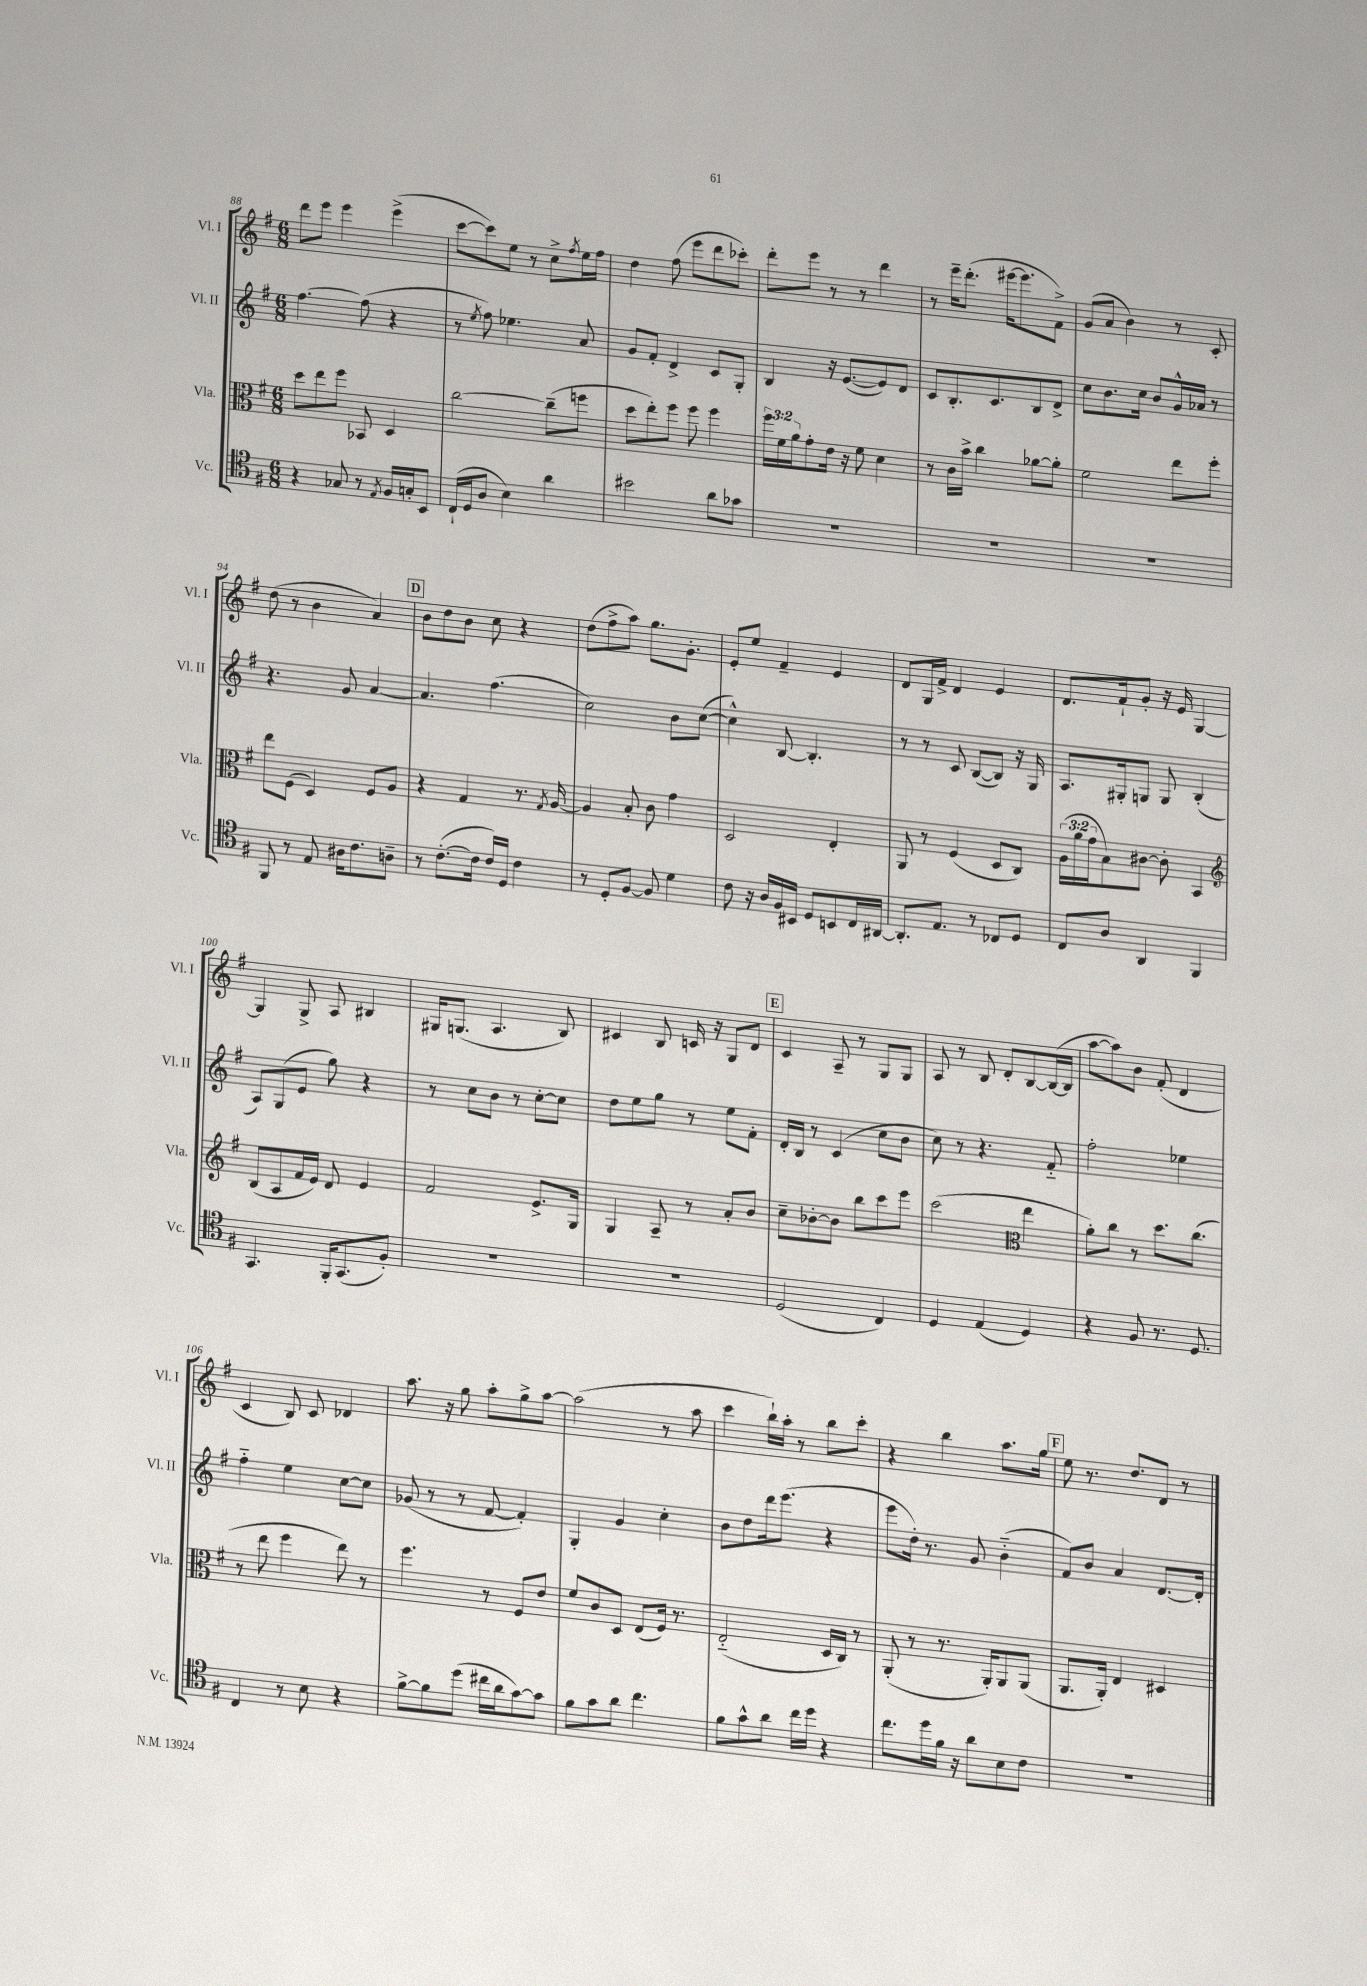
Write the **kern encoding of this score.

**kern	**kern	**kern	**kern
*part4	*part3	*part2	*part1
*staff4	*staff3	*staff2	*staff1
*I"Vc.	*I"Vla.	*I"Vl. II	*I"Vl. I
*I'Vc.	*I'Vla.	*I'Vl. II	*I'Vl. I
*clefC4	*clefC3	*clefG2	*clefG2
*k[f#]	*k[f#]	*k[f#]	*k[f#]
*M6/8	*M6/8	*M6/8	*M6/8
=88	=88	=88	=88
4r	8dd\L	[4.ff#\	8ddd\L
.	8ee\	.	8eee\J
8G-X/	8ff#\J	.	4eee\
8r	8BB-X/	(8ff#\]	.
8qE/	.	.	.
16F#/LL	4D/	4r	(4eee^\
16Gn'/J	.	.	.
8BB/J	.	.	.
=89	=89	=89	=89
(16C`/LL	[2cc\	8r	[8ccc\L
16D/J	.	.	.
.	.	8qee/	.
8A/J	.	8ff#\)	8ccc\])
4B\)	.	4.ee-X\	8ee\J
.	.	.	8r
4a\	(8cc~\L]	.	8cc^\L
.	.	.	8qff#/
.	8ffn\J	8a/	16ee\L
.	.	.	16ff#\JJ
=90	=90	=90	=90
2b#X\	8dd\L	8g/L	4dd\
.	8ee'\)	8f#'/J	.
.	8ff#\J	4d^/	(8ff#\
.	8ff#\	.	8eee\L
8a\L	4ff#\	8c/L	8ddd\
8g-X\J	.	8G'/J	8ccc-X'\J)
=91	=91	=91	=91
2.r	24ff#\LL	4B/	8ddd'\L
.	24f#\	.	.
.	24a\J	.	.
.	8g'\	.	8eee\J
.	16e\Jk	16r	8r
.	16r	([8.e/L	.
.	8f#\	.	8r
.	4d\	8e/])	4ddd\
.	.	8d/J	.
=92	=92	=92	=92
2.r	8r	8c/L	8r
.	16c\LL	8.B'/	16eee~\KL
.	16b^\JJ	.	(8.ddd'\J
.	4cc\	.	.
.	.	8.c/	.
.	.	.	[16eee#X\KL
.	.	.	8.eee#\]
.	[8a-X\L	8B/	.
.	8a-'\J]	8d^/J	8f#^\J)
=93	=93	=93	=93
2.r	2f#\	8cc\L	(8g/L
.	.	8.b\	8a/J
.	.	.	4b\)
.	.	16cc\Jk	.
.	.	8b/L	.
.	8ee\L	16g^^/L	8r
.	.	16a-X/JJ	.
.	8ff#'\J	8r	8c'/
!!LO:LB:g=z
=94	=94	=94	=94
8FF#/	8ee\L	4.r	(8dd\
8r	(8F#\J	.	8r
8E/	4D/)	.	4b\
16A#X\KL	.	8g/	.
8.c\	.	.	.
.	8F#/L	[4a/	4a/)
8An~\J	8A/J	.	.
!!LO:REH:place=s1:t=D
=95	=95	=95	=95
8r	4r	4.a/]	8b\L
([8.c'\L	.	.	8dd\
.	4G/	.	8b\J
16c\Jk]	.	.	.
16c/LL)	.	(4.ff#\	8cc\
16D/JJ	.	.	.
4c\	8.r	.	4r
.	8qG/	.	.
.	[16A/	.	.
=96	=96	=96	=96
8r	4A/]	2cc\)	(8dd\L
8D'/L	.	.	8ff#^\
[8F#/J	8B'/	.	8aa\J)
8F#/]	8c\	.	8.gg\L
4d\	4g\	8b\L	.
.	.	.	8.g'\J
.	.	([8cc\J	.
=97	=97	=97	=97
8c\	2D/	4cc^^\])	8e'/L
16r	.	.	8ee/J
16A/LL	.	.	.
16F#/	.	[8B/	4f#~/
16BB#X/JJ	.	.	.
8D/L	.	4.B'/]	.
8BBn/	4E'/	.	4e/
16C/L	.	.	.
[16AA#X/JJ	.	.	.
=98	=98	=98	=98
8.AA#'/L]	8AA/	8r	8d/L
.	8r	8r	16G/L
8.E/J	.	.	16f#^/JJ
.	(4F#/	8c/	4d/
8r	.	([8B/L	.
8C-X/L	8D/L	8B/J])	4e/
8D/J	8C/J)	16r	.
.	.	16G/	.
=99	=99	=99	=99
8C/L	(24A\LL	8.A/L	8.d/L
.	24a\	.	.
.	24g\J	.	.
8A/J	8B\)	.	.
.	.	16G#X'/k	16f#`/k
4AA/	[8c#X\J	8Gn/J	8g'/J
.	8c#'\]	8G/	16r
.	.	.	16e/
4FF#/	4BB/	(4B'/	[4G/
!!LO:LB:g=z
=100	=100	=100	=100
*	*clefG2	*	*
4.GG/	(8B/L	8A/L)	4G/]
.	8A/	(8G/	.
.	16f#/L	8e/J	8G^/
.	16e/JJ)	.	.
16FF#'/KL	8d/	8gg\)	8A/
(8.GG/	.	.	.
.	4e/	4r	4B#X/
8F#'/J)	.	.	.
=101	=101	=101	=101
2.r	2f#/	8r	16G#X/KL
.	.	.	(8.Gn/J
.	.	8cc\L	.
.	.	8b\J	4.A/
.	.	8r	.
.	8.e^/L	[8cc'\L	.
.	.	8cc\J]	8B/)
.	16G/Jk	.	.
=102	=102	=102	=102
2.r	4G/	8dd\L	4c#X/
.	.	8ee\	.
.	8A~/	8gg\J	8B/
.	8r	8r	16cn/
.	.	.	16r
.	8a'/L	8ee\L	8G/L
.	8b/J	8f#'\J	8d/J
!!LO:REH:place=s1:t=E
=103	=103	=103	=103
(2D/	8cc~\L	16d'/LL	4c/
.	.	16B/JJ	.
.	[8b-X'\	8r	.
.	8b-\J]	(4c/	8A~/
.	8bb\L	.	8r
4C/)	8ccc\	8cc\L	8G/L
.	8eee\J	8b\J	8G/J
=104	=104	=104	=104
4D/	(2ccc\	8cc\)	8A/
.	.	8r	8r
(4E/	.	4.r	8B/
.	.	.	8d'/L
*	*clefC3	*	*
4D/)	4ee\	.	[8B/
.	.	8f#/	(16B/L_
.	.	.	16B/JJ]
=105	=105	=105	=105
4r	8a'\L)	2ff#'\	[8aa\L
.	8cc\J	.	8aa\])
8F#/	8r	.	8b\J
8.r	8.dd\L	.	(8f#'/
.	.	4ee-X\	4d/
8.D/	(8.cc\J	.	.
!!LO:LB:g=z
=106	=106	=106	=106
4C/	8r	4ff#\	4c/
.	8ee\	.	.
8r	4ff#\	4ee\	8B/)
8B\	.	.	8c/
4r	8ee\)	[8cc\L	4d-X/
.	8r	8cc\J]	.
=107	=107	=107	=107
[8f#^\L	4.ff#\	(8g-X/	8.aa\
8f#\]	.	8r	.
.	.	.	16r
(8dd\J	.	8r	8gg\
16cc#X\LL	8r	[8f#/	8aa'\L
16a\J	.	.	.
[8g\)	8F#/L	4f#'/])	8gg^\
8g\J]	8e/J	.	[8aa\J
=108	=108	=108	=108
8f#\L	8f#/L	4G'/	(2aa\]
8g\	8c/	.	.
8a\J	8D/J	4g/	.
4.cc\	(8E/L	.	.
.	16F#/Jk)	4cc'\	8r
.	8.r	.	.
.	.	.	8aa\
=109	=109	=109	=109
8f#\L	(2E/	8b\L	4ccc\
8g^^\	.	8dd\	.
8a\J	.	16ddd\k	16bb`\LL)
.	.	(8.eee\J	16aa'\JJ
16cc\LL	.	.	8r
16dd\JJ	.	.	.
4r	16D/LL	4r	8bb\L
.	16C/JJ)	.	.
.	8r	.	8ccc'\J
=110	=110	=110	=110
8.cc\L	(8AA'/	8eee\L	4r
.	8r	16dd'\Jk)	.
16dd\L	.	8.r	.
16f#\JJ	8.r	.	4bb\
16r	.	.	.
8a\L	.	8g/	.
.	16AA'/KL)	.	.
8B\	8AA/	(4b\	8.aa\L
8c\J	(8AA/J	.	.
.	.	.	16gg\Jk
!!LO:REH:place=s1:t=F
=111	=111	=111	=111
2.r	8.AA/L	8f#/L)	8ee\
.	.	8b/J	8.r
.	16AA'/Jk)	.	.
.	4E/	4a/	.
.	.	.	8.dd/L
.	4D#X/	[8.d/L	8d/J
.	.	.	8r
.	.	16d'/Jk]	.
==	==	==	==
*-	*-	*-	*-
